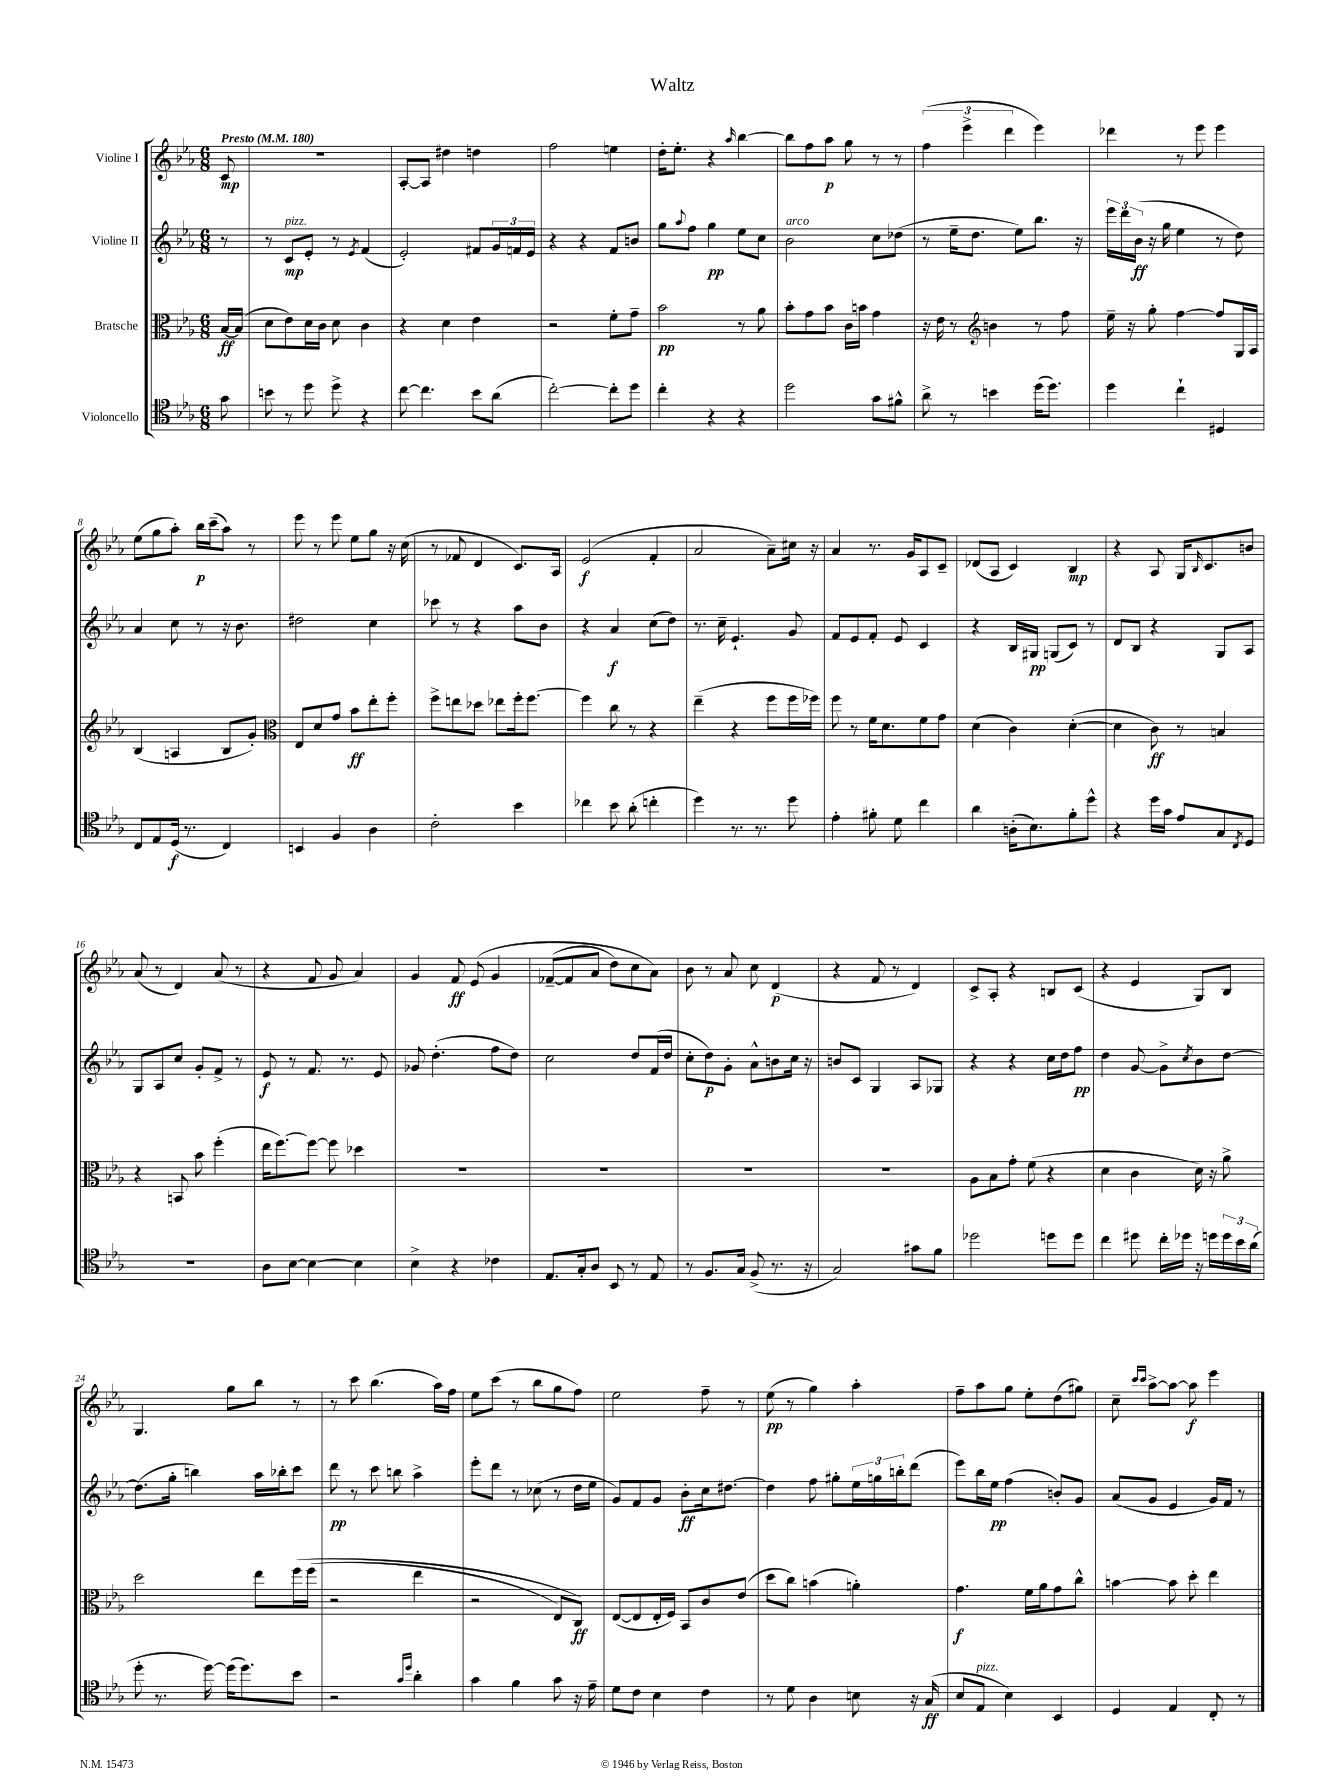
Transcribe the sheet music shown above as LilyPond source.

\header { title = "Waltz" }
<<
\new StaffGroup <<
\new Staff = "s0" \with { instrumentName = "Violine I" } {
    \clef treble \key ees \major \numericTimeSignature \time 6/8 \partial 8 \tempo "Presto" 4 = 180
    c'8\mp |
    R2. |
    aes8~-. aes8 dis''4 d''4 |
    f''2 e''4 |
    d''16-. ees''8.-. r4 \grace { aes''16 } bes''4~ |
    bes''8 f''8 aes''8\p g''8 r8 r8 |
    \tuplet 3/2 { f''4( ees'''4-> d'''4 } ees'''4) |
    des'''4 r8 ees'''8 ees'''4 |
    ees''8( g''8 aes''8-.) bes''16\p c'''16--( aes''8) r8 |
    ees'''8 r8 ees'''8 ees''8 g''8 r16 c''16( |
    r8 fes'8 d'4 c'8.) aes16 |
    ees'2\f( f'4-. |
    aes'2 aes'8--) cis''16 r16 |
    aes'4 r8. g'16 aes8 c'8-- |
    des'8( aes8 c'4) bes4\mp |
    r4 aes8 g16 \grace { bes16 } c'8. b'8 |
    aes'8( r8 d'4) aes'8( r8 |
    r4 f'8 g'8 aes'4) |
    g'4 f'8\ff ees'8\( g'4 |
    fes'8~--( fes'8 aes'8 d''8) c''8 aes'8\) |
    bes'8 r8 aes'8 c''8 d'4\p( |
    r4 f'8 r8 d'4) |
    c'8-> aes8-. r4 b8 c'8( |
    r4 ees'4 g8) bes8 |
    g4. g''8 bes''8 r8 |
    r8 c'''8 bes''4.( aes''16) f''16 |
    ees''8 c'''8( r8 bes''8 g''8 f''8) |
    ees''2 f''8-- r8 |
    ees''8\pp( r8 g''4) aes''4-. |
    f''8-- aes''8 g''8 ees''8-. d''8( gis''8) |
    c''8-- \grace { c'''16 c'''16 } aes''8~-> aes''8~ aes''8\f ees'''4 \bar "|." |
}
\new Staff = "s1" \with { instrumentName = "Violine II" } {
    \clef treble \key ees \major \numericTimeSignature \time 6/8 \partial 8
    r8 |
    r8 c'8\mp^\markup { \italic "pizz." } ees'8-. r8 \acciaccatura { ees'8 } f'4( |
    ees'2-.) fis'8 \tuplet 3/2 { g'16 f'16 ees'16 } |
    r4 r4 f'8 b'8 |
    g''8 \appoggiatura { aes''8 } f''8 g''4\pp ees''8 c''8 |
    bes'2^\markup { \italic "arco" } c''8 des''8( |
    r8 ees''16-- d''8. ees''8) bes''8. r16 |
    \tuplet 3/2 { ees'''16 d'''16 bes'16\ff( } r16 g''16 ees''4 r8 d''8) |
    aes'4 c''8 r8 r16 bes'8. |
    dis''2 c''4 |
    ces'''8 r8 r4 aes''8 bes'8 |
    r4 aes'4\f c''8( d''8) |
    r8. c''16-- ees'4.-! g'8 |
    f'8 ees'8 f'8-. ees'8 c'4 |
    r4 bes16 gis16\pp g8( c'8) r8 |
    d'8 bes8 r4 g8 aes8 |
    g8 aes8 c''8 g'8-. f'8-> r8 |
    ees'8\f r8 f'8. r8. ees'8 |
    ges'8 d''4.-.( f''8 d''8) |
    c''2 d''8 f'16( d''16 |
    c''8-. d''8\p) g'8-. aes'8-^ b'8 c''16 r16 |
    b'8 c'8 g4 aes8 ges8 |
    r4 r4 c''16 d''16 f''8\pp |
    d''4 g'8~ g'8-> \acciaccatura { c''8 } bes'8 d''8~ |
    d''8.( g''16-. b''4) aes''16 bes''16-. c'''8 |
    d'''8\pp r8 c'''8 b''8 aes''4-> |
    ees'''8-. d'''8 r8 ces''8( r8 d''16 ees''16 |
    g'8) f'8 g'8 bes'8-.\ff c''16 dis''8.~ |
    dis''4 f''8 gis''8-. \tuplet 3/2 { ees''16 g''16 b''16-. } d'''8( |
    ees'''8) bes''16 ees''16\pp f''4( b'8-.) g'8 |
    aes'8( g'8 ees'4 g'16) f'16 r8 \bar "|." |
}
\new Staff = "s2" \with { instrumentName = "Bratsche" } {
    \clef alto \key ees \major \numericTimeSignature \time 6/8 \partial 8
    bes16~\ff bes16( |
    d'8 ees'8) d'16 c'16 d'8 c'4 |
    r4 d'4 ees'4 |
    r2 f'8-. g'8-- |
    bes'2\pp r8 aes'8 |
    bes'8-. g'8 bes'8 c'16 b'16 g'4 |
    r16 ees'16 r8 \clef treble b'4 r8 f''8 |
    ees''16-- r16 g''8-. f''4~ f''8 g16 aes16 |
    bes4( a4 bes8 g'8-.) |
    \clef alto ees8 d'8 g'8 bes'8\ff ees''8-. f''8-. |
    f''8-> e''8 des''8 ees''8 f''16-. f''8.~ |
    f''4 c''8 r8 r4 |
    ees''4--( r4 f''8 f''16 fes''16) |
    f''8 r8 f'16 d'8. f'8 g'8 |
    d'4( c'4) d'4~-.( |
    d'4 c'8\ff) r8 b4 |
    r4 b,8 bes'8 f''4-.( |
    ees''16 f''8.~) f''8~ f''8 des''4 |
    R2. |
    R2. |
    R2. |
    R2. |
    aes8 bes8 g'8-. f'8( r4 |
    d'4 c'4 d'16) r16 aes'8-> |
    d''2 ees''8 f''16\( f''16( |
    r2 ees''4 |
    r2 ees8) c8\ff\) |
    ees8~( ees8 ees16-. f16) bes,8 c'8 ees'8( |
    d''8 c''8) b'4( a'4-.) |
    g'4.\f f'16 aes'16 g'8 c''8-^ |
    b'4~ b'8 d''8-. ees''4 \bar "|." |
}
\new Staff = "s3" \with { instrumentName = "Violoncello" } {
    \clef tenor \key ees \major \numericTimeSignature \time 6/8 \partial 8
    g'8 |
    b'8 r8 d''8 d''8-> r4 |
    c''8~ c''4. bes'8 aes'8( |
    c''2~-.) c''8-. d''8 |
    c''4-. r4 r4 |
    d''2 g'8 fis'8-^ |
    aes'8-> r8 b'4 d''16( d''8.) |
    d''4 c''4-! dis4 |
    c8 ees8 d16\f( r8. c4) |
    b,4 f4 aes4 |
    c'2-. bes'4 |
    ces''4 bes'8 aes'8-.( c''4-. |
    d''4) r8. r8. d''8 |
    ees'4-. fis'8-. d'8 c''4 |
    aes'4 a16-.( bes8.) f'8-. d''8-^ |
    r4 d''16 g'16 ees'8 g8 \acciaccatura { c8 } d8 |
    R2. |
    aes8 bes8~ bes4~ bes4 |
    bes4-> r4 ces'4 |
    ees8. g16-. aes8 bes,8 r8 ees8 |
    r8 f8. g16 f8->( r8. r16 |
    g2) gis'8 f'8 |
    des''2 d''8 d''8 |
    c''4 dis''8 c''16-. des''16 r16 d''16 \tuplet 3/2 { d''16 bes'16 aes'16( } |
    d''8-. r8. d''16~) d''16( d''8.) bes'8 |
    r2 \grace { g'16 d''16 } aes'4-. |
    g'4 f'4 g'8 r16 ees'16-- |
    d'8 c'8 bes4 c'4 |
    r8 d'8 aes4 b8 r16 g16\ff( |
    bes8 ees8^\markup { \italic "pizz." } bes4) bes,4 |
    d4 ees4 c8-. r8 \bar "|." |
}
>>
>>
